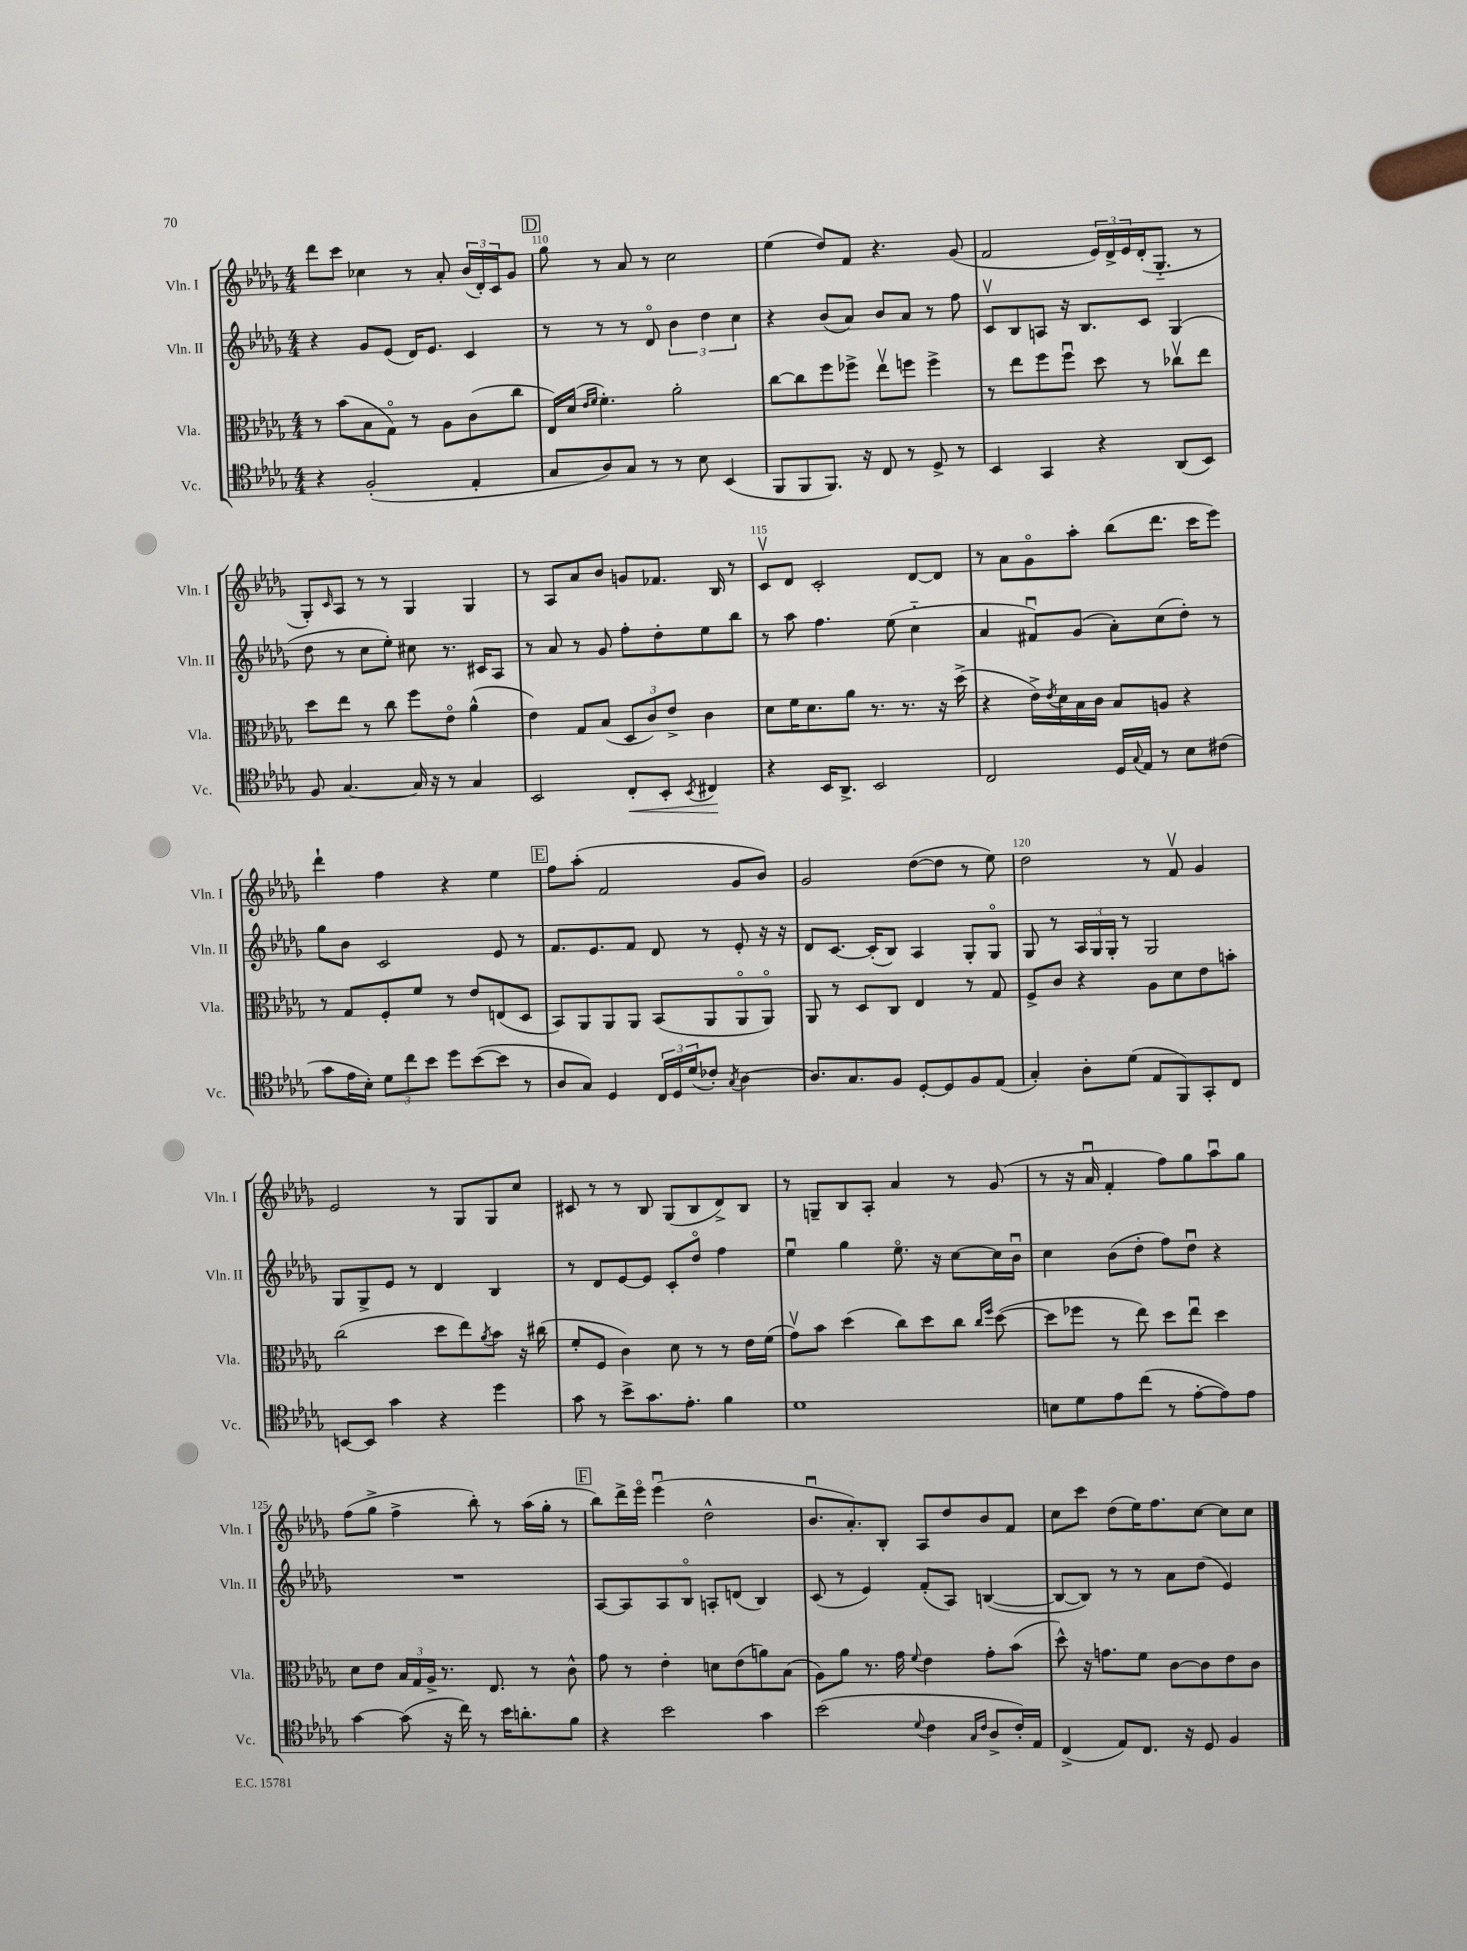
<<
\new StaffGroup <<
\new Staff = "s0" \with { instrumentName = "Vln. I" shortInstrumentName = "Vln. I" } {
    \clef treble \key des \major \numericTimeSignature \time 4/4
    des'''8 c'''8 ces''4 r8 aes'8-. \tuplet 3/2 { bes'16( des'16-.) c'16 } ges'8 |
    \mark \markup { \box "D" } ges''8 r8 aes'8 r8 c''2 |
    ees''4( des''8) f'8 r4. ges'8( |
    f'2 \tuplet 3/2 { ees'16) des'16-> ees'16 } des'16-.( ges8.-_ r8 |
    ges8-.) \grace { c'16 } aes8 r8 r8 ges4 ges4 |
    r8 aes8 aes'8 bes'8 g'8 fes'8. bes16 r8 |
    c'8\upbow des'8 c'2-. des'8~ des'8 |
    r8 aes'8 ges'8\flageolet aes''8-. bes''8( des'''8. c'''16 ees'''8) |
    des'''4-! f''4 r4 ees''4 |
    \mark \markup { \box "E" } f''8 aes''8-.( f'2 ges'8 bes'8) |
    ges'2 des''8~( des''8 r8 ees''8) |
    des''2 r8 f'8\upbow ges'4 |
    ees'2 r8 ges8 ges8 c''8 |
    cis'8 r8 r8 bes8 ges8( bes8 des'8->) bes8 |
    r8 g8-- bes8 aes8-. aes'4 r8 ges'8( |
    r8 r16 aes'16\downbow f'4-. f''8) ges''8 aes''8\downbow ges''8 |
    f''8( ges''8-> f''4-> bes''8-.) r8 aes''16( ges''16-. r8 |
    \mark \markup { \box "F" } bes''8) des'''16-> ees'''16\flageolet ees'''4\downbow( des''2-^ |
    bes'8.\downbow aes'8.-.) bes8-. aes8 des''8 bes'8 f'8 |
    c''8 c'''8 des''8( ees''16) f''8. c''8~ c''8 c''8 \bar "|." |
}
\new Staff = "s1" \with { instrumentName = "Vln. II" shortInstrumentName = "Vln. II" } {
    \clef treble \key des \major \numericTimeSignature \time 4/4
    r4 ges'8 ees'8( des'16) ees'8. c'4 |
    \mark \markup { \box "D" } r8 r8 r8 des'8\flageolet \tuplet 3/2 { bes'4 des''4 c''4 } |
    r4 bes'8( aes'8) bes'8 aes'8 r8 f''8 |
    c'8\upbow bes8 a8 r16 bes8. c'8 ges4( |
    des''8 r8 c''8 ees''8-.) cis''8 r8. cis'16 aes8 |
    r8 aes'8 r8 ges'8 f''8-. des''8-. ees''8 bes''8 |
    r8 aes''8 f''4. ees''8( c''4-_ |
    aes'4 fis'8\downbow) ges'8( aes'8-.) c''8( des''8-.) r8 |
    ges''8 bes'8 c'2 ees'8 r8 |
    \mark \markup { \box "E" } f'8. ees'8. f'8 des'8 r8 ees'8-. r16 r16 |
    des'8 c'8.~ c'16-.( bes8) aes4 ges8-. ges8\flageolet |
    ges8 r8 \tuplet 3/2 { aes16 ges16 ges16-. } r8 ges2 |
    ges8 ges8-> ees'8 r8 des'4 bes4 |
    r8 des'8 ees'8~ ees'8 c'8-. des''8\flageolet f''4 |
    ees''4\downbow ges''4 ees''8.\flageolet r16 c''8~ c''16 bes'16\downbow |
    c''4 bes'8( des''8-. f''8) des''8\downbow r4 |
    R1 |
    \mark \markup { \box "F" } aes8~ aes8 aes8 bes8\flageolet a8-. d'8( bes4) |
    c'8( r8 ees'4) f'8-.( aes8) b4~( |
    b8~ b8) r8 r8 aes'8 des''8( ees'4) \bar "|." |
}
\new Staff = "s2" \with { instrumentName = "Vla." shortInstrumentName = "Vla." } {
    \clef alto \key des \major \numericTimeSignature \time 4/4
    r8 bes'8( bes8 ges8\flageolet) r8 aes8 c'8( c''8 |
    \mark \markup { \box "D" } ees16) des'16( \grace { ees'16 f'16 } f'4.-.) aes'2-. |
    c''8~ c''8 f''8 fes''8-> ees''8\upbow f''8 f''4-> |
    r8 ees''8 f''8 f''8\downbow des''8 r8 ces''8\upbow ees''8 |
    des''8 ees''8 r8 c''8 f''8 ees'8\flageolet aes'4-^( |
    ees'4) ges8 bes8( \tuplet 3/2 { des8 c'8) ees'8-> } c'4 |
    des'8 f'16 des'8. aes'8 r8. r8. r16 des''16->( |
    r4 ees'16->) \acciaccatura { ees'8 } des'16 bes16 c'16 bes8 a8 r4 |
    r8 ges8 f8-. f'8 r8 ees'8 e8( des8 |
    \mark \markup { \box "E" } bes,8) aes,8 aes,8 aes,8 bes,8( aes,8 aes,8\flageolet aes,8\flageolet) |
    aes,8 r8 des8 c8 ees4 r8 ges8 |
    f8-> c'8 r4 aes8 des'8 ees'8 b'8-. |
    c''2( des''8 ees''8) \acciaccatura { aes'8 } bes'8 r16 cis''16( |
    f'8-. f8 c'4) des'8 r8 r8 ees'16 f'16( |
    ges'8\upbow) bes'8 des''4( c''8) des''8 c''8 \grace { c''16 f''16 } des''8~( |
    des''8 fes''8 r8 ees''8) des''8 ees''8\downbow des''4 |
    des'8 ees'8 \tuplet 3/2 { bes16 ges16 aes16-> } r8. ees8. r8 c'8-^ |
    \mark \markup { \box "F" } ges'8 r8 ees'4-. d'8 ees'8( a'8) bes8( |
    aes8) aes'8 r8. ges'16 \appoggiatura { f'8 } ees'4 ges'8-. bes'8( |
    des''8-^) r16 g'8. f'8 c'8~ c'8 ees'8 c'8 \bar "|." |
}
\new Staff = "s3" \with { instrumentName = "Vc." shortInstrumentName = "Vc." } {
    \clef tenor \key des \major \numericTimeSignature \time 4/4
    r4 f2-.( ees4-. |
    \mark \markup { \box "D" } ges8 aes8) ges8 r8 r8 bes8 bes,4( |
    f,8 f,8 f,8.) r16 c8 r8 des8-> r8 |
    bes,4 ges,4 r4 aes,8( bes,8) |
    f8 ges4.~ ges16 r16 r8 ges4 |
    bes,2 c8-.\< bes,8-. \acciaccatura { bes,8 } cis4\! |
    r4 bes,16 aes,8.-> bes,2 |
    c2 des16 \appoggiatura { ges8 } ees16 r8 bes8 cis'8( |
    ges'8 ees'16 bes16-.) \tuplet 3/2 { des'8 c''8 bes'8 } des''8 bes'8~( bes'8 r8 |
    \mark \markup { \box "E" } aes8 ges8) des4 \tuplet 3/2 { c16 des16 des'16( } ces'8-.) \acciaccatura { ges8 } aes4~ |
    aes8. ges8. f8 des8~-. des8 f8 ees8( |
    ges4-.) aes8-. des'8( ees8 f,8) ges,8-. c8 |
    b,8~ b,8 ges'4 r4 des''4 |
    ges'8 r8 bes'8-> ges'8. ees'8.-. f'4 |
    des'1 |
    b8 des'8 ees'8 c''8( r8 ees'8~-. ees'8) ees'8 |
    ges'4~ ges'8( r16 c''16) r8 bes'16 a'8.-. f'8 |
    \mark \markup { \box "F" } r4 bes'2 ges'4 |
    bes'2( \appoggiatura { des'8 } c'4 \grace { ges16 c'16 } aes8-> c'16-.) ees16 |
    c4->( ees8) c8. r16 des8 f4 \bar "|." |
}
>>
>>
\layout { \context { \Score currentBarNumber = #109 \override BarNumber.break-visibility = ##(#f #t #t) barNumberVisibility = #(every-nth-bar-number-visible 5) } }
